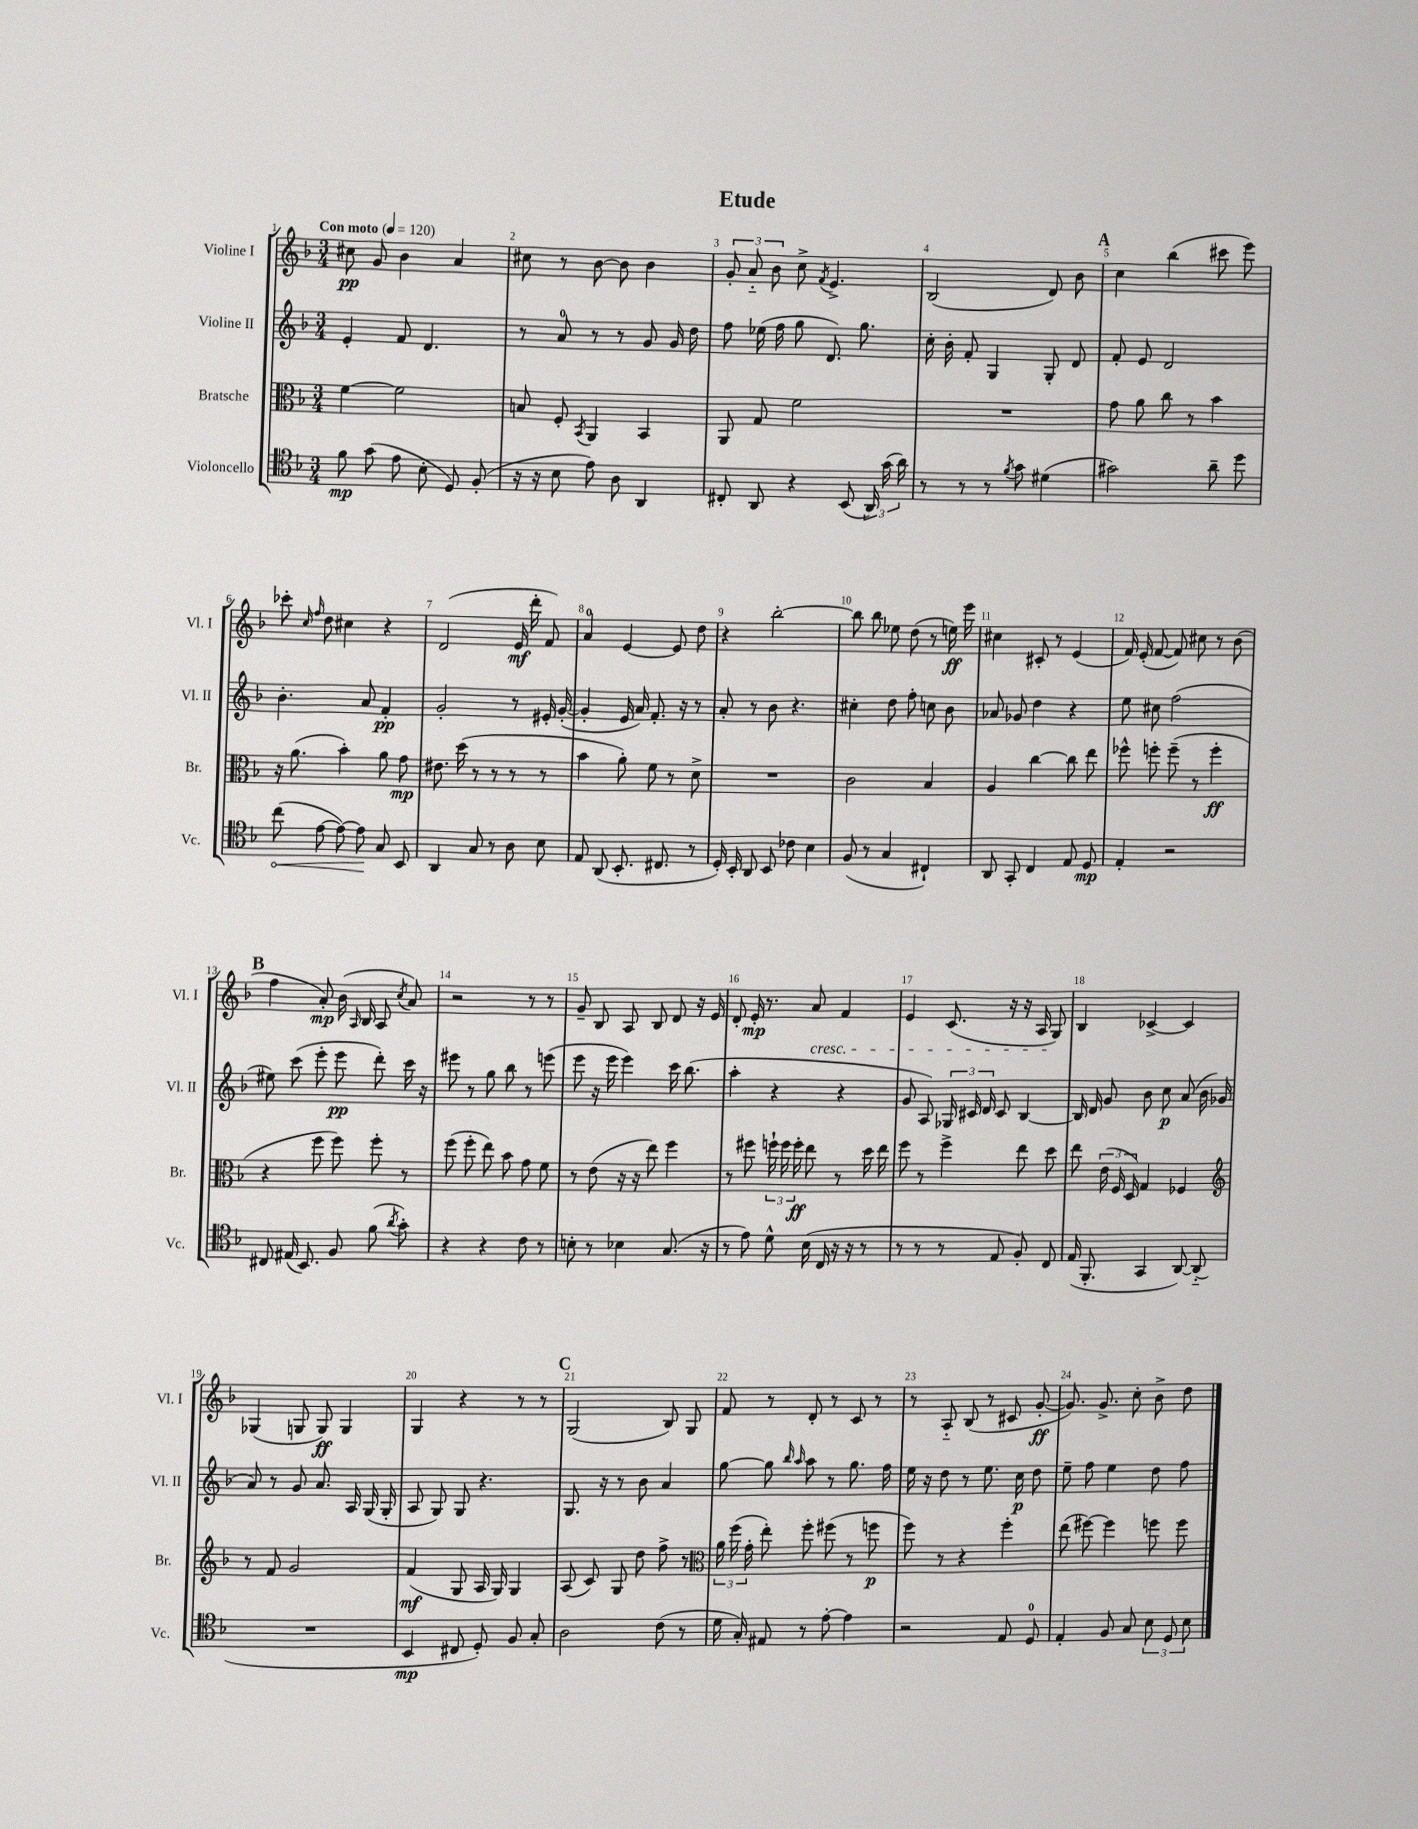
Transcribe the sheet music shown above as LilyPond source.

\header { title = "Etude" }
<<
\new StaffGroup <<
\new Staff = "s0" \with { instrumentName = "Violine I" shortInstrumentName = "Vl. I" } {
    \clef treble \key f \major \numericTimeSignature \time 3/4 \tempo "Con moto" 4 = 120
    \autoBeamOff cis''8\pp g'8 bes'4 a'4 |
    cis''8 r8 bes'8~ bes'8 bes'4 |
    \tuplet 3/2 { g'8-. a'8-_ bes'8 } c''8-> \acciaccatura { f'8 } e'4.-> |
    bes2( d'8) bes'8 |
    \mark \markup { \bold "A" } c''4 bes''4( cis'''8 e'''8) |
    ces'''8-. \grace { c''16 f''16 } d''8 cis''4 r4 |
    d'2( e'16\mf d'''16-. f'8) |
    a'4-0 e'4~ e'8 d''8 |
    r4 bes''2~-. |
    bes''8 bes''8 ees''8 d''8( r8 e''16\ff) e'''16 |
    cis''4 cis'8-. r8 e'4( |
    f'16) e'16-.( f'8~ f'8) cis''8 r8 bes'8( |
    \mark \markup { \bold "B" } f''4 a'8-.\mp) bes'16( \grace { a16 } bes16 a8 \acciaccatura { c''8 } a'8) |
    r2 r8 r8 |
    g'8-- bes8 a8 bes8 d'8 r16 e'16 |
    d'8-. e'16-.\mp r8. a'8\cresc f'4 |
    e'4 c'8.( r16 r16 a16 g8\!) |
    bes4 ces'4~-> ces'4 |
    ges4( g8 g8\ff) g4 |
    g4 r4 r8 r8 |
    \mark \markup { \bold "C" } g2( bes8) g8 |
    f'8 r8 d'8-. r8 c'8 r8 |
    r8 a8-_ bes8( r8 cis'8 g'8~-.\ff |
    g'8.) g'8.-> c''8-. bes'8-> d''8 \bar "|." |
}
\new Staff = "s1" \with { instrumentName = "Violine II" shortInstrumentName = "Vl. II" } {
    \clef treble \key f \major \numericTimeSignature \time 3/4
    \autoBeamOff e'4-. f'8 d'4. |
    r8 a'8-0 r8 r8 g'8 g'16 d''16 |
    f''8 ees''16( f''16 g''8 d'8.) g''8. |
    c''16-. bes'16-. f'8-. g4 g8-. d'8 |
    \mark \markup { \bold "A" } f'8-. e'8 d'2 |
    bes'4.-. a'8 f'4-.\pp |
    g'2-. r8 eis'16-. g'16~-.( |
    g'4-. e'16 a'16) f'8.-. r16 r8 |
    a'8-. r8 bes'8 r4. |
    cis''4-. d''8 f''8-. c''8 bes'8 |
    aes'8 ges'8 d''4 r4 |
    e''8 cis''8 f''2( |
    \mark \markup { \bold "B" } eis''8) c'''8( e'''8-. e'''8\pp d'''8-.) c'''16 r16 |
    eis'''8 r8 g''8 bes''8 r8 e'''8( |
    e'''8 r16 e'''16 e'''4) c'''16 bes''8.( |
    a''4-. r4 r4 |
    g'8 a8) \tuplet 3/2 { ges16 cis'16 d'16 } cis'8 bes4~ |
    bes16 d'16 g'8 bes'8 c''8\p a'8( bes'16 ges'16 |
    a'8) r8 g'8 a'8. a16 g16( g16-. |
    a8 g8) g8 r4. |
    \mark \markup { \bold "C" } g8. r16 r8 bes'8 a'4 |
    g''8~ g''8 \grace { bes''16 a''16 } a''8 r8 g''8. f''16 |
    e''16 r16 d''8 r8 e''8. c''16\p d''8 |
    e''8-- f''8 e''4 d''8 f''8 \bar "|." |
}
\new Staff = "s2" \with { instrumentName = "Bratsche" shortInstrumentName = "Br." } {
    \clef alto \key f \major \numericTimeSignature \time 3/4
    \autoBeamOff f'4~ f'2 |
    b8 f8-. \acciaccatura { bes,8 } a,4 bes,4 |
    a,8 g8 f'2 |
    R2. |
    \mark \markup { \bold "A" } g'8 a'8 c''8 r8 bes'4 |
    r16 a'8.( bes'4-.) a'8 g'8\mp |
    eis'8. d''16( r8 r8 r8 r8 |
    bes'4 a'8-.) f'8 r8 d'8-> |
    R2. |
    c'2 bes4 |
    a4 c''4~ c''8 e''8 |
    fes''8-^ f''8-. f''8--( r8 f''4-.\ff |
    \mark \markup { \bold "B" } r4 f''8 f''8) f''8-. r8 |
    f''8( f''8-. e''8) bes'8 g'8 f'8 |
    r8 e'8( r16 r16 e''8) f''4 |
    r8 fis''8 \tuplet 3/2 { f''16-! f''16 f''16-.\ff } e''8 r8 d''16 e''16 |
    f''8 r8 f''4-> e''8 d''8 |
    e''8 \tuplet 3/2 { e'16( f16 d16) } g4 fes4 |
    \clef treble r8 f'8 g'2 |
    f'4\mf( g8 a16 g16) g4 |
    \mark \markup { \bold "C" } a8( c'8) g8 d''8 f''8-> r8 |
    \clef alto \tuplet 3/2 { a'16 f''16( g'16-. } e''8-.) f''8-. fis''8( r8 f''8\p |
    f''8) r8 r4 f''4-. |
    e''8( fis''8~) fis''4 f''8 f''8 \bar "|." |
}
\new Staff = "s3" \with { instrumentName = "Violoncello" shortInstrumentName = "Vc." } {
    \clef tenor \key f \major \numericTimeSignature \time 3/4
    \autoBeamOff f'8\mp g'8( e'8 bes8-. d8) f8-.( |
    r16 r16 bes8 e'8) a8 a,4 |
    cis8-. a,8 r4 bes,8( \tuplet 3/2 { a,16) g'16( a'16) } |
    r8 r8 r8 \acciaccatura { f'8 } g'8 dis'4( |
    \mark \markup { \bold "A" } gis'2) a'8-- d''8 |
    \once \override Hairpin.circled-tip = ##t c''8\<( e'8~ e'8~) e'8\! g8 bes,8 |
    a,4 g8 r8 a8 bes8 |
    e8 a,8( bes,8.-. cis8. r8 |
    d16-.) bes,16-. a,8 bes,8 ces'8 bes4 |
    f8( r8 g4 cis4-!) |
    a,8 g,8-. c4 e8 d8\mp |
    e4-. r2 |
    \mark \markup { \bold "B" } cis8 eis16( bes,8.) f8 f'8( \acciaccatura { a'8 } g'8-.) |
    r4 r4 c'8 r8 |
    b8-. r8 bes4 g8.( r16 |
    r8 e'8) d'8-^ bes16( c16 r16 r16 r8 |
    r8 r8 r8 e8 f8-.) c8 |
    e16( f,8.-. g,4 a,8~) a,8-_( |
    R2. |
    bes,4\mp cis8 d8-.) f8 g8-. |
    \mark \markup { \bold "C" } a2 c'8( r8 |
    d'16 g16-.) eis8 r8 e'8~-. e'4 |
    r2 e8 d8-0 |
    e4-. f8 g8 \tuplet 3/2 { bes8 d8 bes8 } \bar "|." |
}
>>
>>
\layout { \context { \Score \override BarNumber.break-visibility = ##(#f #t #t) barNumberVisibility = #all-bar-numbers-visible } }
